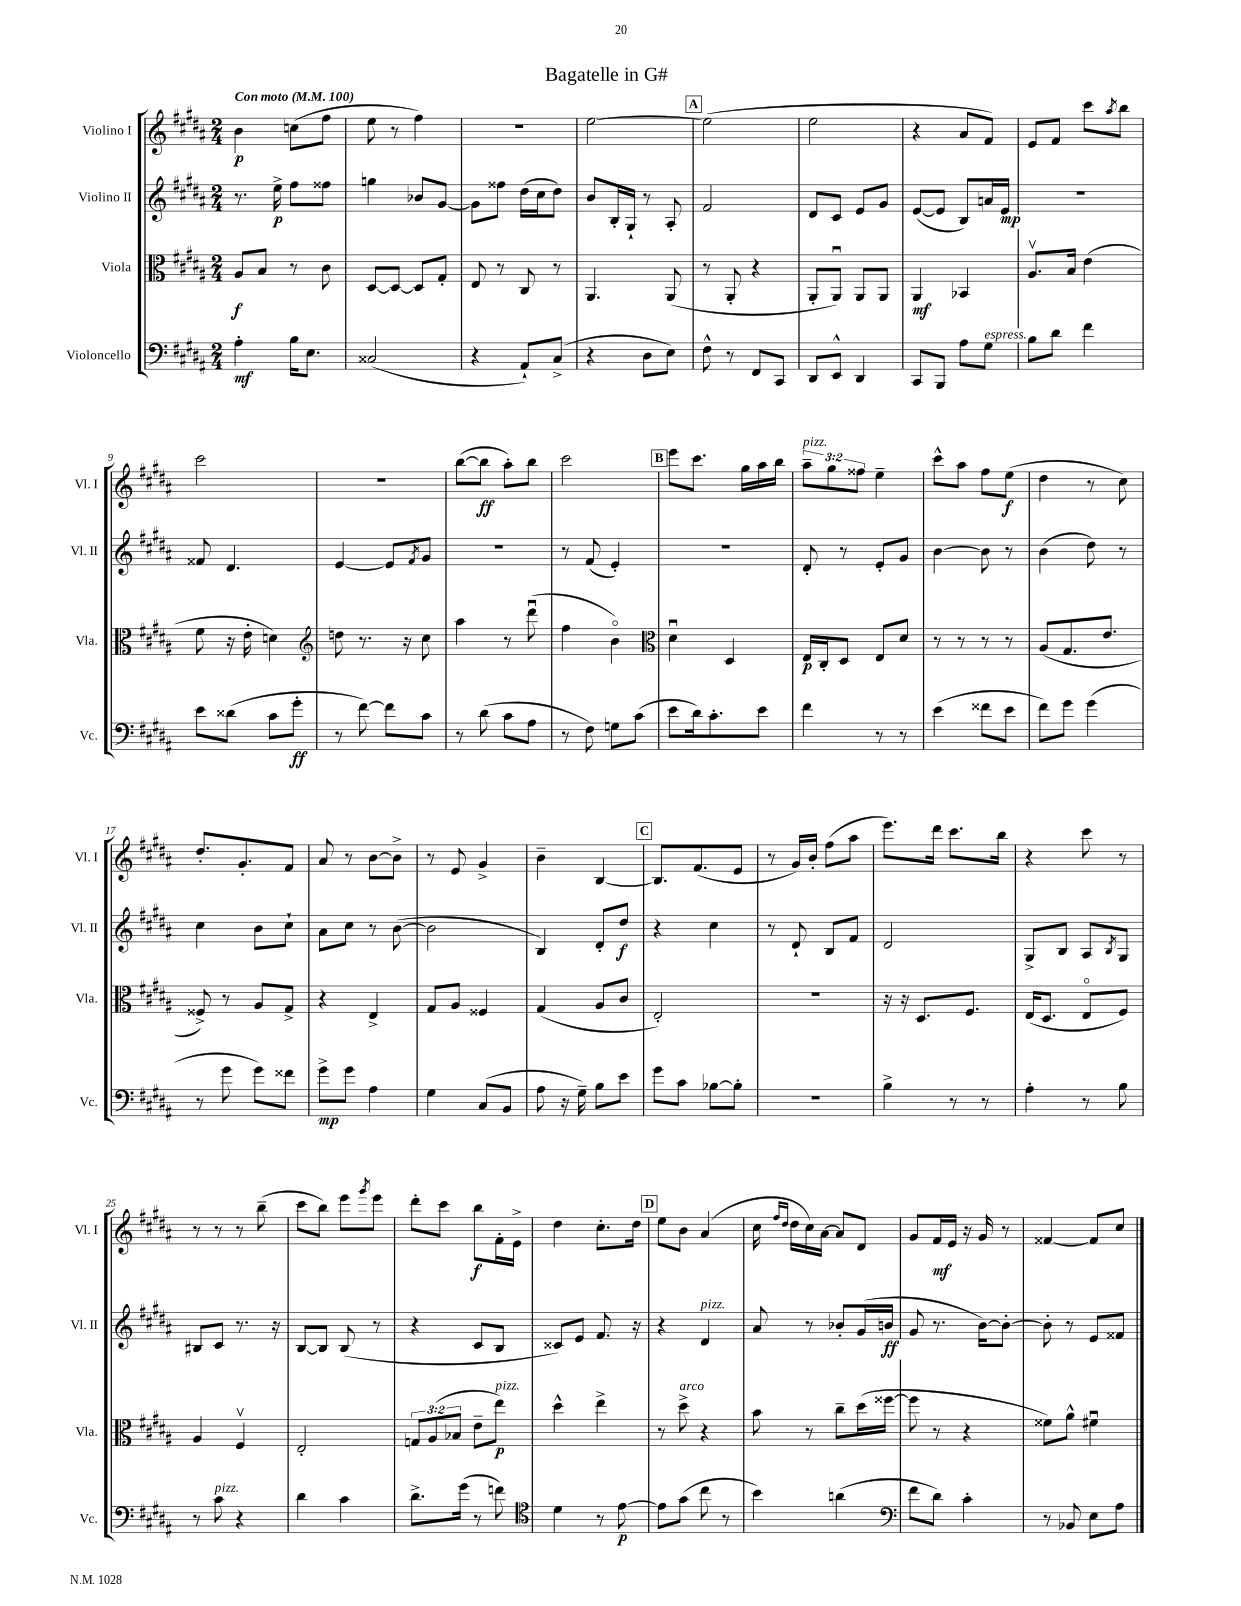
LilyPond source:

\header { title = "Bagatelle in G#" }
<<
\new StaffGroup <<
\new Staff = "s0" \with { instrumentName = "Violino I" shortInstrumentName = "Vl. I" } {
    \clef treble \key b \major \numericTimeSignature \time 2/4 \override Staff.TupletNumber.text = #tuplet-number::calc-fraction-text \tempo "Con moto" 4 = 100
    b'4\p c''8( fis''8 |
    e''8 r8 fis''4) |
    r2 |
    e''2~ |
    \mark \markup { \box "A" } e''2( |
    e''2 |
    r4 ais'8 fis'8) |
    e'8 fis'8 cis'''8 \acciaccatura { ais''8 } b''8 |
    cis'''2 |
    r2 |
    b''8~( b''8\ff ais''8-.) b''8 |
    cis'''2 |
    \mark \markup { \box "B" } e'''8 cis'''8. gis''16 ais''16 b''16 |
    \tuplet 3/2 { ais''8--^\markup { \italic "pizz." } gis''8 fisis''8 } e''4-- |
    cis'''8-^ ais''8 fis''8 e''8\f( |
    dis''4 r8 cis''8) |
    dis''8.-. gis'8.-. fis'8 |
    ais'8 r8 b'8~ b'8-> |
    r8 e'8 gis'4-> |
    b'4-- b4~ |
    \mark \markup { \box "C" } b8. fis'8.( e'8 |
    r8 gis'16) b'16-. fis''8( ais''8 |
    e'''8.) dis'''16 cis'''8. b''16 |
    r4 cis'''8 r8 |
    r8 r8 r8 b''8--( |
    cis'''8 b''8) e'''8 \acciaccatura { gis'''8 } e'''8 |
    dis'''8-. cis'''8 b''8\f fis'16-. e'16-> |
    dis''4 cis''8.-. dis''16 |
    \mark \markup { \box "D" } e''8 b'8 ais'4( |
    cis''16 \grace { fis''16 dis''16 } dis''16 cis''16) ais'16~ ais'8 dis'8 |
    gis'8 fis'16\mf e'16 r16 gis'16 r8 |
    fisis'4~ fisis'8 cis''8 \bar "|." |
}
\new Staff = "s1" \with { instrumentName = "Violino II" shortInstrumentName = "Vl. II" } {
    \clef treble \key b \major \numericTimeSignature \time 2/4
    r8. e''16->\p fis''8 fisis''8 |
    g''4 bes'8 gis'8~ |
    gis'8 fisis''8 dis''16( cis''16 dis''8) |
    b'8 b16-. gis16-! r8 ais8-. |
    \mark \markup { \box "A" } fis'2 |
    dis'8 cis'8 e'8 gis'8 |
    e'8~( e'8 b8) a'16 e'16\mp |
    R2 |
    fisis'8 dis'4. |
    e'4~ e'8 \acciaccatura { fis'8 } gis'8 |
    R2 |
    r8 fis'8( e'4-.) |
    \mark \markup { \box "B" } R2 |
    dis'8-. r8 e'8-. gis'8 |
    b'4~ b'8 r8 |
    b'4( dis''8) r8 |
    cis''4 b'8 cis''8-! |
    ais'8 cis''8 r8 b'8~( |
    b'2 |
    b4) dis'8-. dis''8\f |
    \mark \markup { \box "C" } r4 cis''4 |
    r8 dis'8-! b8 fis'8 |
    dis'2 |
    gis8-> b8 ais8 \acciaccatura { b8 } gis8 |
    bis8 cis'8 r8. r16 |
    b8~ b8 b8( r8 |
    r4 cis'8 b8 |
    cisis'8) e'8 fis'8. r16 |
    \mark \markup { \box "D" } r4 dis'4^\markup { \italic "pizz." } |
    ais'8 r8 bes'8-. gis'16( b'16\ff |
    gis'8 r8. b'16~) b'8~-. |
    b'8-. r8 e'8 fisis'8 \bar "|." |
}
\new Staff = "s2" \with { instrumentName = "Viola" shortInstrumentName = "Vla." } {
    \clef alto \key b \major \numericTimeSignature \time 2/4 \override Staff.TupletNumber.text = #tuplet-number::calc-fraction-text
    ais8\f b8 r8 cis'8 |
    dis8~ dis8~ dis8 gis8-. |
    e8 r8 cis8 r8 |
    ais,4. ais,8( |
    \mark \markup { \box "A" } r8 ais,8-. r4 |
    ais,8-. ais,8\downbow) ais,8 ais,8 |
    ais,4\mf bes,4 |
    ais8.\upbow b16 e'4( |
    fis'8 r16 e'16-. d'4) |
    \clef treble d''8 r8. r16 cis''8 |
    ais''4 r8 dis'''8\downbow( |
    fis''4 b'4\flageolet) |
    \mark \markup { \box "B" } \clef alto dis'4\downbow dis4 |
    e16\p cis16-. dis8 e8 dis'8 |
    r8 r8 r8 r8 |
    ais8( gis8. e'8. |
    fisis8->) r8 ais8 gis8-> |
    r4 e4-> |
    gis8 ais8 fisis4 |
    gis4( ais8 cis'8 |
    \mark \markup { \box "C" } e2-.) |
    R2 |
    r16 r16 dis8. fis8. |
    e16( dis8. e8\flageolet fis8) |
    ais4 fis4\upbow |
    e2-. |
    \tuplet 3/2 { g8 ais8( bes8 } e'8-- e''8\p^\markup { \italic "pizz." }) |
    dis''4-^ e''4-> |
    \mark \markup { \box "D" } r8 dis''8->^\markup { \italic "arco" } r4 |
    b'8 r8 cis''8-- dis''16( fisis''16~ |
    fisis''8 r8 r4 |
    fisis'8) ais'8-^ fis'4\downbow \bar "|." |
}
\new Staff = "s3" \with { instrumentName = "Violoncello" shortInstrumentName = "Vc." } {
    \clef bass \key b \major \numericTimeSignature \time 2/4
    ais4-.\mf b16 e8. |
    cisis2( |
    r4 ais,8-!) cis8->( |
    r4 dis8 e8) |
    \mark \markup { \box "A" } fis8-^ r8 fis,8 cis,8 |
    dis,8 e,8-^ dis,4 |
    cis,8 b,,8 ais8 gis8^\markup { \italic "espress." } |
    b8 dis'8 fis'4 |
    e'8 disis'8( cis'8 gis'8-.\ff |
    r8 fis'8~) fis'8 cis'8 |
    r8 dis'8( cis'8 ais8 |
    r8 fis8) g8 cis'8( |
    \mark \markup { \box "B" } e'8 dis'16) cis'8.-. e'8 |
    fis'4 r8 r8 |
    e'4( fisis'8 e'8 |
    fis'8) gis'8 gis'4( |
    r8 gis'8 gis'8) fisis'8 |
    gis'8->\mp gis'8 ais4 |
    gis4 cis8( b,8 |
    ais8 r16 gis16--) b8 e'8 |
    \mark \markup { \box "C" } gis'8 cis'8 bes8~ bes8-. |
    R2 |
    b4-> r8 r8 |
    ais4-. r8 b8 |
    r8 cis'8^\markup { \italic "pizz." } r4 |
    dis'4 cis'4 |
    dis'8.-> gis'16( r8 f'8) |
    \clef tenor dis'4 r8 e'8~\p |
    \mark \markup { \box "D" } e'8 gis'8( cis''8 r8 |
    b'4) a'4( |
    \clef bass fis'8 dis'8) cis'4-. |
    r8 bes,8 e8 ais8 \bar "|." |
}
>>
>>
